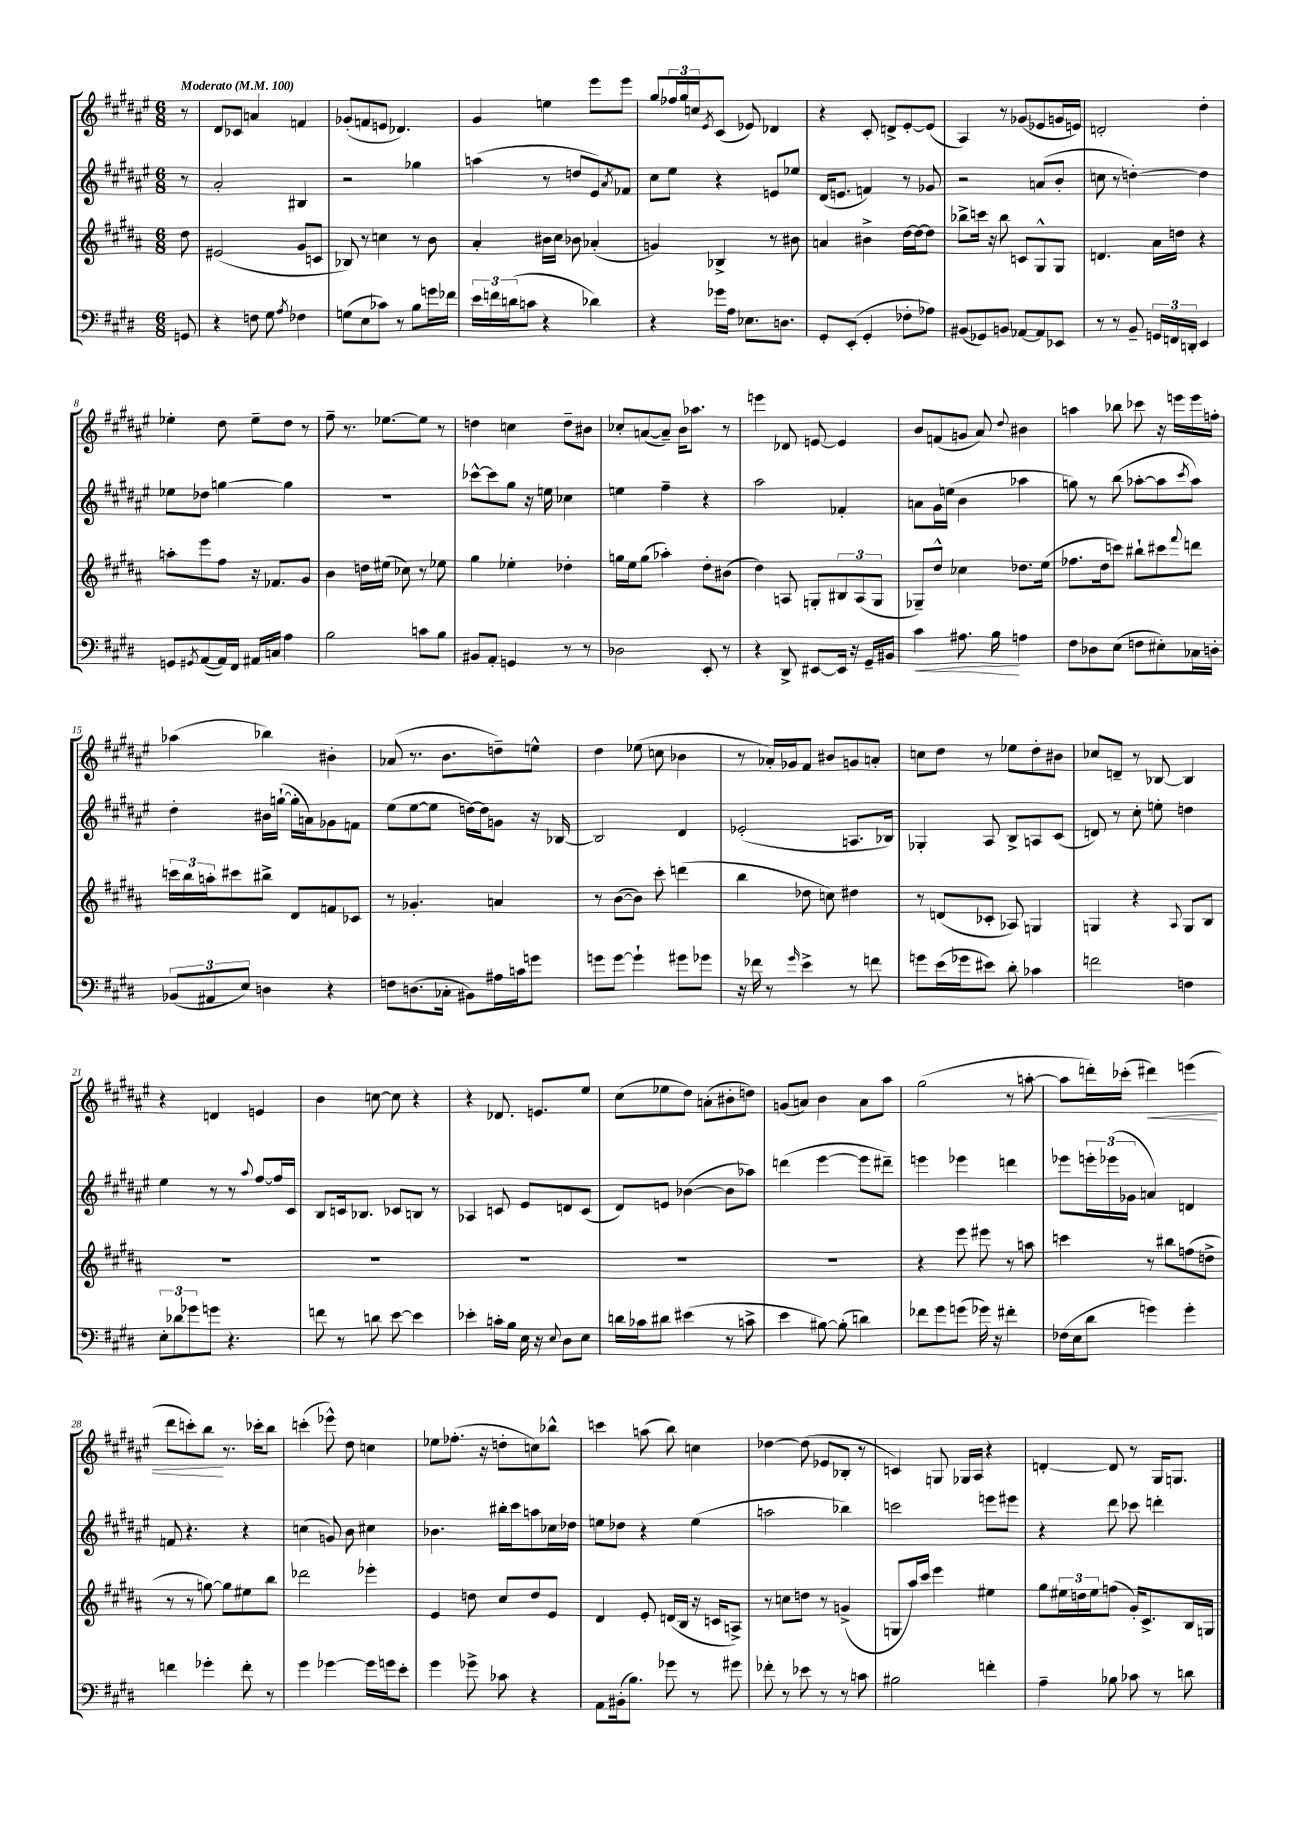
<<
\new StaffGroup <<
\new Staff = "s0" {
    \clef treble \key fis \major \numericTimeSignature \time 6/8 \partial 8 \tempo "Moderato" 4 = 100
    r8 |
    dis'8 ces'8 a'4 f'4 |
    ges'8-.( f'8 e'8 des'4.) |
    gis'4 e''4 eis'''8 eis'''8 |
    gis''8 \tuplet 3/2 { fes''16 gis''16 c''16 } \acciaccatura { eis'8 } cis'8( ees'8) des'4 |
    r4 cis'8-. d'8-> eis'8~-. eis'8( |
    ais4) r8 ges'8( ees'8 g'16 e'16) |
    d'2-. dis''4-. |
    ees''4-. dis''8 ees''8-- dis''8 r8 |
    fis''8-- r8. ees''8.~ ees''8 r8 |
    d''4 c''4 d''8-- bis'8 |
    ces''8-. a'8~( a'8--) b'16 aes''8. r8 |
    e'''4 des'8 e'8~ e'4 |
    b'8 f'8( g'8 ais'8) \appoggiatura { dis''8 } bis'4 |
    a''4 bes''8 ces'''8 r16 e'''16 e'''16 f''16-. |
    aes''4( bes''4) bis'4-. |
    aes'8( r8. b'8. d''8--) e''8-^ |
    dis''4 ees''8( c''8 bes'4 |
    r8 aes'16-.) ges'16 fis'8 bis'8 g'8 a'8-. |
    c''8 dis''8 r8 ees''8 dis''8-. bis'8 |
    ces''8 d'8-- r8 bes8~ bes4 |
    r4 d'4 e'4 |
    b'4 c''8~ c''8 r4 |
    r4 des'8. e'8. eis''8 |
    cis''8( ees''8 dis''8) a'8-.( bis'8-. d''8) |
    g'8( a'8) b'4 a'8 ais''8 |
    gis''2( r8 a''8~-. |
    a''8 d'''16-.) ces'''16-.( dis'''4\<) e'''4( |
    dis'''8 c'''8-.) b''8\! r8. ces'''16-. b''8 |
    c'''4-.( ees'''8-^) dis''8 c''4 |
    ees''8 fes''8.-.( r16 d''8-. c''8) bes''8-^ |
    c'''4 a''8( b''8) c''4 |
    des''4~ des''8( ees'8 bes8-. r8 |
    c'4) g8 ges16 ais16 r4 |
    d'4~-. d'8 r8 gis16 g8. \bar "|." |
}
\new Staff = "s1" {
    \clef treble \key fis \major \numericTimeSignature \time 6/8 \partial 8
    r8 |
    ais'2-. bis4 |
    r2 ges''4 |
    a''4( r8 d''8 eis'8) \acciaccatura { ais'8 } fes'8 |
    cis''8 eis''8 r4 e'8 ees''8 |
    dis'16( e'8. f'4) r8 ges'8 |
    r2 a'8( b'8-. |
    c''8 r8 d''4~-.) d''4 |
    ees''8 des''8 g''4~ g''4 |
    R2. |
    ces'''8~-^ ces'''8 gis''8 r16 e''16 ces''4 |
    e''4 fis''4-- r4 |
    ais''2 fes'4-. |
    a'8 gis'16 e''16( b'4 aes''4 |
    g''8) r8 b''8( aes''8~-. aes''8 \acciaccatura { cis'''8 } aes''8) |
    dis''4-. bis'16 g''16~-!( g''16-. a'16) ges'8 f'8 |
    eis''8( eis''8~ eis''8 d''16~) d''16 g'8 r16 bes16~ |
    bes2 dis'4 |
    ees'2-.( a8. bes16) |
    ges4-. ais8 b8-> a8 cis'8( |
    d'8) r8 cis''8-. e''8-. d''4 |
    eis''4 r8 r8 \appoggiatura { ais''8 } fis''8~ fis''16 cis'16 |
    b8 c'16 bes8. ces'8 b8 r8 |
    aes4 c'8 eis'8 d'8 c'8( |
    dis'8) e'8 bes'4~( bes'8 aes''8) |
    d'''4( eis'''4~ eis'''8 dis'''8--) |
    e'''4 ees'''4 d'''4 |
    ees'''8 \tuplet 3/2 { e'''16-. ees'''16( ges'16 } a'4) d'4 |
    f'8 r4. r4 |
    c''4( g'8) b'8 cis''4 |
    bes'4. bis''16-. cis'''16 a''8 ces''16 des''16 |
    e''8 des''8 r4 e''4( |
    a''2 bes''4) |
    c'''2 e'''8 eis'''8 |
    r4 dis'''8 ces'''8 d'''4-. \bar "|." |
}
\new Staff = "s2" {
    \clef treble \key b \major \numericTimeSignature \time 6/8 \partial 8
    dis''8 |
    eis'2( gis'8 c'8 |
    bes8) r8 c''4 r8 b'8 |
    ais'4-. bis'16 cis''16 bes'8 aes'4-.( |
    g'4) bes4-> r8 bis'8 |
    a'4 bis'4-> dis''16~ dis''16~ dis''8 |
    bes''8-> c'''16 r16 bes''8 c'8 gis8-^ gis8 |
    d'4. ais'16 d''16 r4 |
    a''8-. e'''8 fis''8 r16 fes'8. gis'8 |
    b'4 d''16 eis''16( ces''8) r8 ees''8 |
    gis''4 ees''4-. des''4-. |
    g''16 e''16 g''8( aes''4-.) dis''8-. bis'8( |
    dis''4) a8 g8-. \tuplet 3/2 { bis8 a8( g8 } |
    ges8--) dis''8-^ ces''4 des''8. e''16( |
    fes''8. dis''16 c'''8) bis''8-! cis'''8 \appoggiatura { fis'''8 } d'''8 |
    \tuplet 3/2 { c'''16 b''16 a''16-. } cis'''8 bis''8-> dis'8 f'8 ces'8 |
    r8 ges'4.-. a'4 |
    r8 b'8~( b'8) cis'''8-. d'''4( |
    b''4 des''8 c''8) dis''4 |
    r8 d'8( ces'8-. aes8) g4 |
    g4 r4 \appoggiatura { ais8 } g8 b8 |
    R2. |
    R2. |
    R2. |
    R2. |
    R2. |
    r4 e'''8 eis'''8 r8 a''8 |
    c'''4 r8 bis''8 f''8( d''8-> |
    r8 r8 g''8~) g''8 eis''8 b''8 |
    des'''2 ees'''4-. |
    e'4 d''8 cis''8 d''8 e'8 |
    dis'4 e'8-. d'16( b16 r16 c'16 a8->) |
    r8 c''8 d''8 r8 g'4->( |
    g8 ais''16) cis'''16 e'''4 eis''4 |
    gis''8 \tuplet 3/2 { eis''16 d''16 eis''16 } f''8( gis'16-.) cis'8.-> b16 g16 \bar "|." |
}
\new Staff = "s3" {
    \clef bass \key e \major \numericTimeSignature \time 6/8 \partial 8
    g,8 |
    r4 f8 gis8 \acciaccatura { a8 } fes4 |
    g8( e8 ces'8) r8 b8 g'16 fes'16 |
    \tuplet 3/2 { e'16 f'16 d'16( } c'8 r4 des'4) |
    r4 ges'16 a16 ees8. d8. |
    gis,8-. e,8-.( gis,4-. fes8-. aes8) |
    bis,8( ges,8) b,8 aes,8~ aes,8 ees,8 |
    r8 r8 b,8-- \tuplet 3/2 { g,16 f,16 d,16-. } e,4 |
    g,8 \acciaccatura { gis,8 } a,8~( a,16) fis,16 ais,16 c16 a4 |
    b2 c'8 b8 |
    bis,8 a,8-. g,4 r8 r8 |
    des2 e,8-. r8 |
    r4 dis,8-> eis,8~ eis,16 r16 gis,16-- bis,16 |
    cis'4\< ais8. b16\! a4 |
    fis8 des8 e8( f8 eis8-.) ces16 d16-. |
    \tuplet 3/2 { bes,8( ais,8 e8) } d4 r4 |
    f8 d8.( ces16-. bis,8) ais16 c'16 g'8 |
    g'8 g'8~ g'4-! gis'8 ges'8 |
    r16 fes'16 r8 \grace { gis'16 } e'4-> r8 f'8 |
    g'8 e'16( ges'16 eis'8) dis'8-. ces'4 |
    f'2 f4 |
    \tuplet 3/2 { e8-. des'8 ges'8 } g'8 r4. |
    f'8 r8 d'8 e'8~ e'4 |
    ees'4-. c'16-. b16 e16 r16 \appoggiatura { e8 } dis8 e8 |
    d'16 ces'16 dis'8 eis'4( r8 c'8-> |
    e'4 bis8~) bis8-.( d'4) |
    fes'8 gis'8 g'8( ges'16) r16 fis'4-. |
    fes16( e16 dis'8 g'4) g'4-. |
    f'4 ges'4-. f'8-. r8 |
    gis'4 ges'4~ ges'16 g'16 e'8-. |
    gis'4 ges'8-> ces'8 r4 |
    a,8 bis,16-.( b8.) ges'8 r8 gis'8 |
    fes'8-. r8 ees'8 r8 r8 c'8 |
    bis2 f'4-. |
    a4-- bes8 ces'8 r8 d'8 \bar "|." |
}
>>
>>
